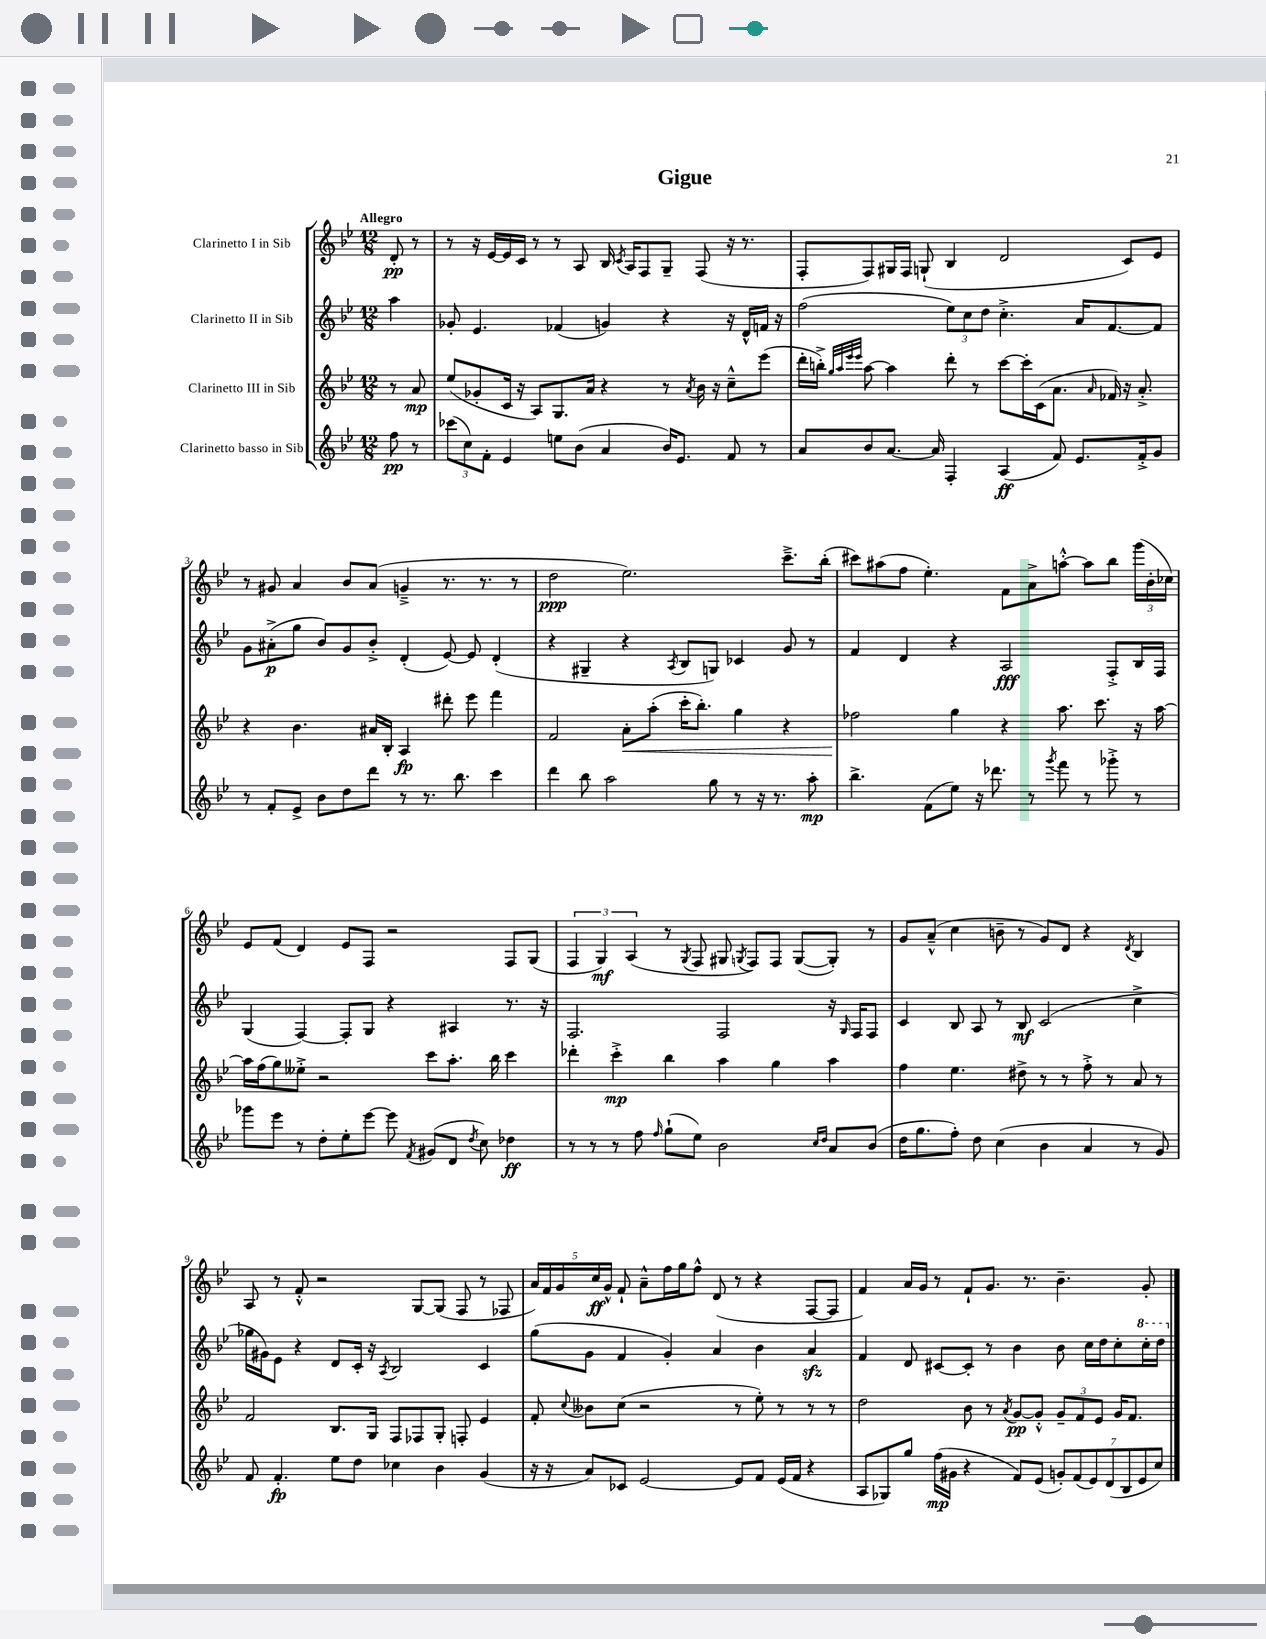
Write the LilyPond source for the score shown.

\header { title = "Gigue" }
<<
\new StaffGroup <<
\new Staff = "s0" \with { instrumentName = "Clarinetto I in Sib" } {
    \clef treble \key bes \major \numericTimeSignature \time 12/8 \partial 4 \tempo "Allegro"
    \autoBeamOff d'8-.\pp r8 |
    r8 r16 ees'16[~ ees'16 c'16] r8 r8 a8 bes16 \acciaccatura { c'8 } a16[ f8 g8]-- f8( r16 r8. |
    f8[-. f8) gis16 f16] g8-!( bes4 d'2 c'8[) ees'8] |
    r8 gis'8 a'4 bes'8[ a'8]( g'4---> r8. r8. r8 |
    d''2\ppp ees''2.) c'''8.[---> bes''16]-.( |
    cis'''8[) ais''8( f''8] ees''4.-.) f'8[ a'8-> a''8]~-.-^ a''8[ bes''8] \tuplet 3/2 { g'''16[( bes'16-. ces''16]) } |
    ees'8[ f'8]( d'4) ees'8[ f8] r2 f8[ g8]( |
    \tuplet 3/2 { f4 g4\mf) a4( } r8 \acciaccatura { g8 } f8 gis8 \acciaccatura { g8 } f8[) f8] g8[~( g8]-.) r8 |
    g'8[ a'8]---^( c''4 b'8-- r8 g'8[) d'8] r4 \acciaccatura { d'8 } bes4 |
    a8 r8 f'8-.-^ r2 g8[~ g8]( f8 r8 fes8 |
    \tuplet 5/4 { a'16[) f'16 g'16 c''16\ff g'16]-^ } f'8-! a'8[---^ f''16 g''16 f''8]-^ d'8( r8 r4 f8[~ f8] |
    f'4) a'16[ g'16] r8 f'8[-! g'8.] r8. bes'4.-- g'8-. \bar "|." |
}
\new Staff = "s1" \with { instrumentName = "Clarinetto II in Sib" } {
    \clef treble \key bes \major \numericTimeSignature \time 12/8 \partial 4
    \autoBeamOff a''4 |
    ges'8-. ees'4. fes'4( g'4) r4 r16 d'16[-^ f'16] r16 |
    f''2( \tuplet 3/2 { ees''8[) c''8 d''8] } c''4.-.-> a'16[ f'8.~ f'8] |
    g'8[ ais'8-.->\p( g''8] bes'8[) g'8 bes'8]-.-> d'4-.( ees'8~) ees'8 d'4-.( |
    r4 gis4-- r4 \acciaccatura { a8 } bes8[ g8]) ces'4 g'8 r8 |
    f'4 d'4 r4 a2\fff f8[-.-> bes16 f16] |
    g4( f4~) f8[-. g8] r4 ais4 r8. r16 |
    f2. f2 r16 \grace { g16 } f16[ f8] |
    c'4 bes8 a8 r8 bes8\mf c'2( c''4-> |
    ges''16[ gis'16) ees'8] r4 d'8[ c'16]-. r16 \acciaccatura { a8 } bes2 c'4 |
    g''8[( g'8] f'4 g'4-.) a'4 bes'4 a'4\sfz |
    f'4 d'8 cis'8[~ cis'8]-. r8 bes'4 bes'8 c''16[ d''16 c''8-. \ottava #1 c'''16-. d'''16] \ottava #0 \bar "|." |
}
\new Staff = "s2" \with { instrumentName = "Clarinetto III in Sib" } {
    \clef treble \key bes \major \numericTimeSignature \time 12/8 \partial 4
    \autoBeamOff r8 a'8\mp |
    ees''8[( ges'8-. c'16] r16 a8[) g8. a'16] r4 r8 \acciaccatura { a'8 } bes'16 r16 c''8[---^ ees'''8]( |
    d'''16[-. b''16]-.->) \grace { g''32[ a''32 ees'''32 ees'''32] } a''8~ a''4 d'''8-. r8 c'''8[~ c'''16-. c'16( a'8.] \grace { a'16 } fes'16) r16 a'8.-.-> |
    r4 bes'4. ais'16[ bes16]-. a4\fp dis'''8-. ees'''8 f'''4 |
    f'2 a'8[-.\< a''8]-.( c'''16[-. bes''8.]-.) g''4 r4 |
    fes''2\! g''4 r4 a''8. c'''8. r16 a''16~ |
    a''16[ f''16( g''8) eeses''8]-.-> r2 c'''8[ a''8.]-. bes''16 c'''4 |
    des'''4-. c'''4-.->\mp bes''4 a''4 g''4 a''4 |
    f''4 ees''4. dis''8-> r8 r8 f''8-.-> r8 a'8 r8 |
    f'2 bes8.[ g16] f8[ fes8 g8]-. f8-. ees'4 |
    f'8-. \appoggiatura { c''8 } beses'8[ c''8]( r2 r8 ees''8-.) r8 r8 r8 |
    d''2 bes'8 r8 \acciaccatura { a'8 } g'8[~\pp g'8]-.-^ \tuplet 3/2 { g'8[-- f'8 ees'8] } g'16[ f'8.] \bar "|." |
}
\new Staff = "s3" \with { instrumentName = "Clarinetto basso in Sib" } {
    \clef treble \key bes \major \numericTimeSignature \time 12/8 \partial 4
    \autoBeamOff f''8\pp r8 |
    \tuplet 3/2 { ces'''8[( c''8) f'8]-. } ees'4 e''8[ bes'8]( a'4 bes'16[) ees'8.] f'8 r8 |
    a'8[ bes'8 a'8.]~ a'16 f4-. a4\ff( f'8) ees'8.[ f'16-.-> g'8] |
    r8 f'8[-. ees'8]-> bes'8[ d''8 d'''8] r8 r8. bes''8. c'''4 |
    d'''4 bes''8 a''2 g''8 r8 r16 r8. a''8-.\mp |
    bes''4.-> f'8[( ees''8]) r16 des'''8. r8 \acciaccatura { g'''8 } f'''8 r8 ges'''8-.-> r8 |
    ges'''8[ ees'''8] r8 d''8[-. ees''8-. ees'''8]~ ees'''8 \acciaccatura { f'8 } gis'8[( d'8] \acciaccatura { d''8 } c''8) des''4\ff |
    r8 r8 r8 f''8 \grace { f''16 } g''8[-!( ees''8]) bes'2 \grace { c''16[ d''16] } a'8[ bes'8]( |
    d''16[ g''8. f''8]-.) d''8 c''4( bes'4 a'4 r8 g'8) |
    f'8 f'4.-.\fp ees''8[ d''8] ces''4 bes'4 g'4( |
    r16 r16 a'8[) ces'8] ees'2~ ees'8[ f'8] ees'16[( f'16] r4 |
    a8[ ges8) g''8] f''16[\mp( gis'16] r4 f'8[) ees'8]( \tuplet 7/4 { g'8[-.) f'8( ees'8) d'8( bes8 ees'8 c''8]) } \bar "|." |
}
>>
>>
